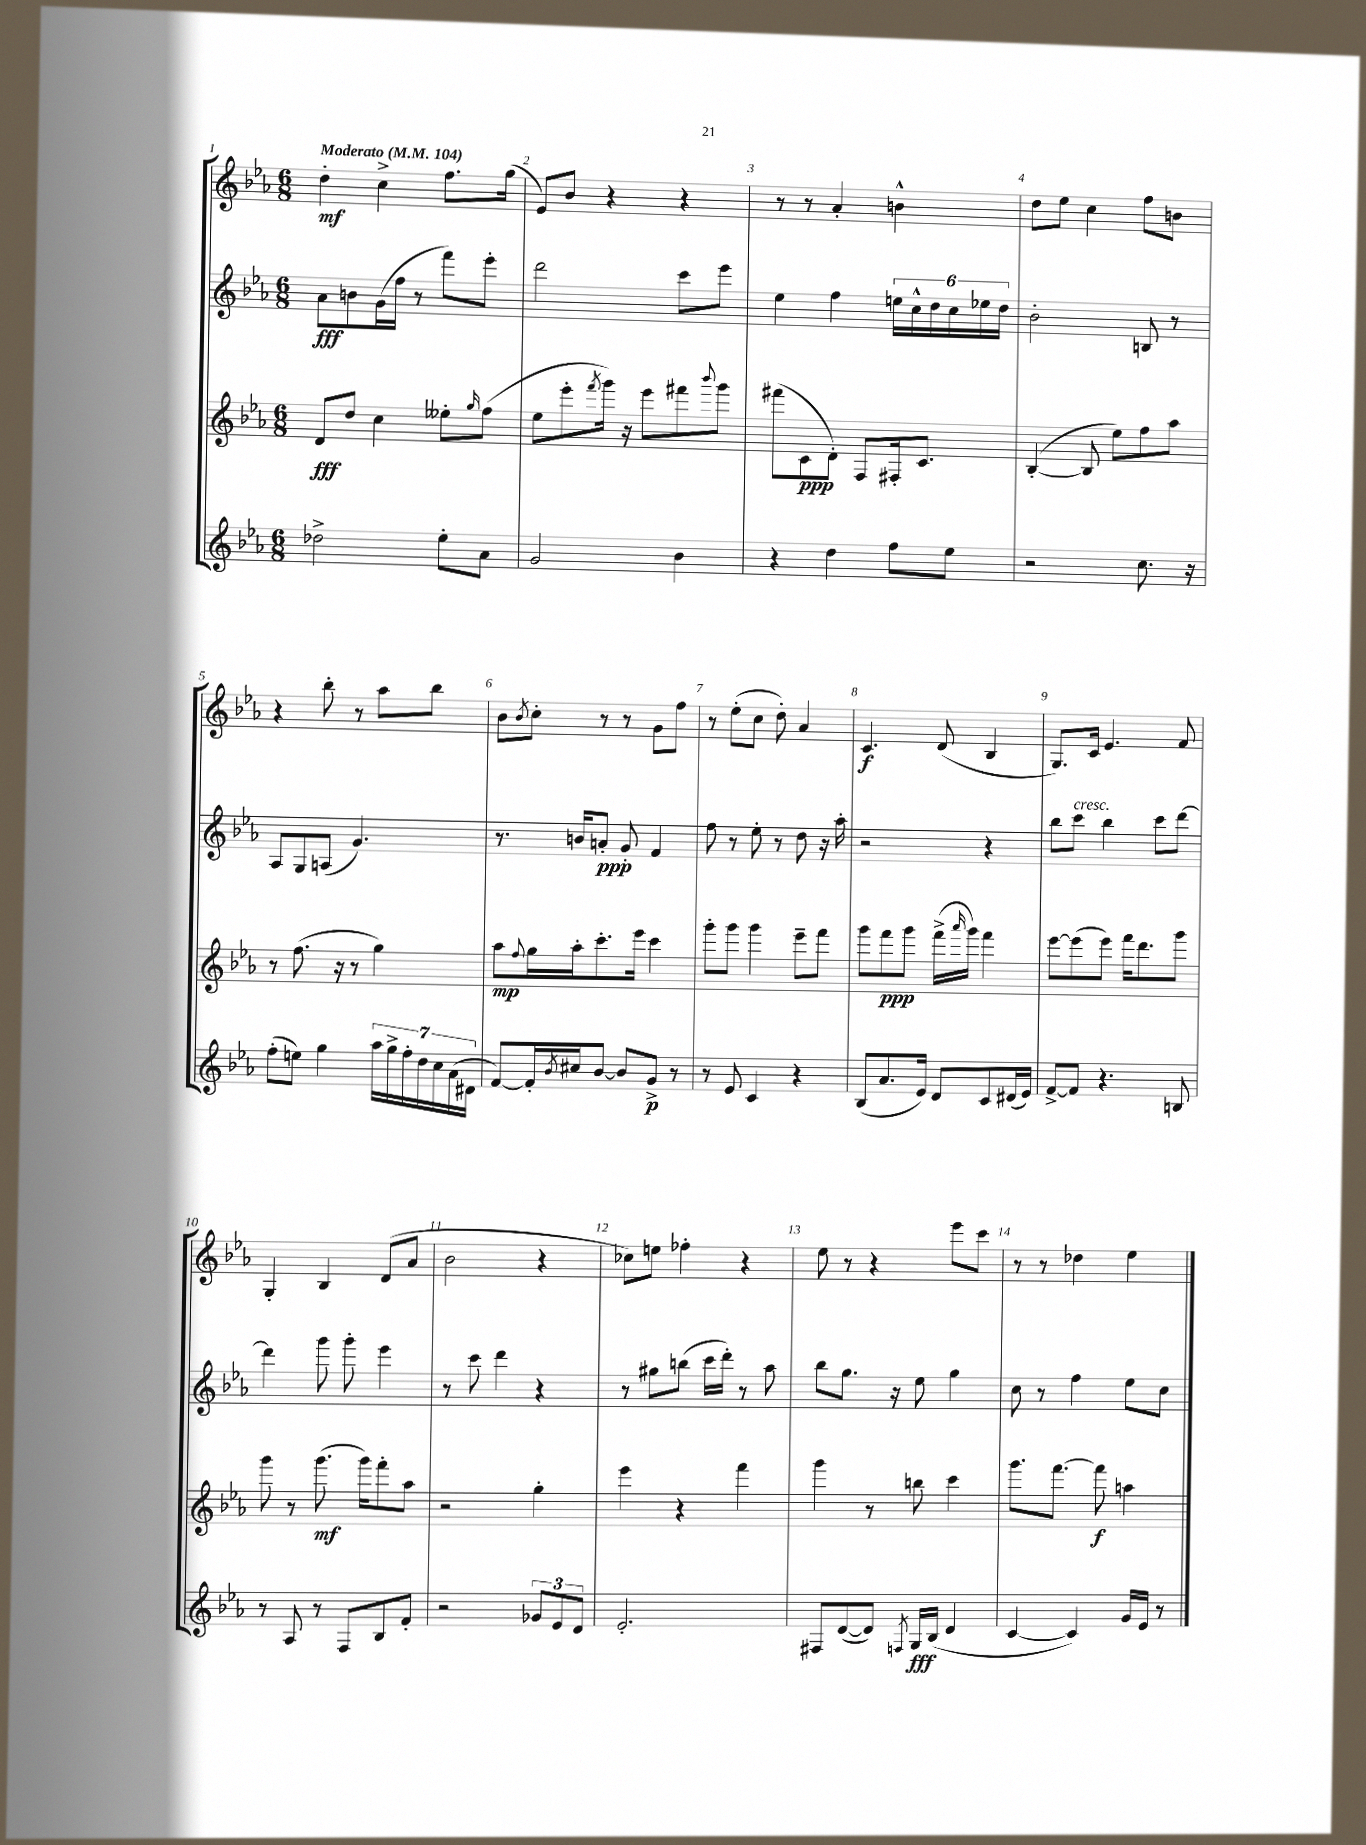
<<
\new StaffGroup <<
\new Staff = "s0" {
    \clef treble \key ees \major \numericTimeSignature \time 6/8 \tempo "Moderato" 4 = 104
    d''4-.\mf c''4-> f''8. g''16( |
    ees'8) bes'8 r4 r4 |
    r8 r8 aes'4-. b'4-^ |
    d''8 ees''8 c''4 f''8 b'8 |
    r4 bes''8-. r8 aes''8 bes''8 |
    bes'8 \acciaccatura { bes'8 } c''8-. r8 r8 g'8 f''8 |
    r8 ees''8-.( c''8 d''8-.) aes'4 |
    c'4.\f d'8( bes4 |
    g8.) c'16 ees'4. f'8 |
    g4-. bes4 d'8( aes'8 |
    bes'2 r4 |
    ces''8) e''8 fes''4-. r4 |
    ees''8 r8 r4 ees'''8 c'''8 |
    r8 r8 des''4 ees''4 \bar "|." |
}
\new Staff = "s1" {
    \clef treble \key ees \major \numericTimeSignature \time 6/8
    aes'8\fff b'8 g'16( f''16 r8 f'''8) ees'''8-. |
    d'''2 c'''8 ees'''8 |
    ees''4 f''4 \tuplet 6/4 { e''16 c''16-^ d''16 c''16 ees''16 d''16 } |
    bes'2-. b8 r8 |
    aes8 g8 a8( g'4.) |
    r8. b'16 a'8-.\ppp g'8-. f'4 |
    f''8 r8 ees''8-. r8 d''8 r16 aes''16-. |
    r2 r4 |
    bes''8 c'''8^\markup { \italic "cresc." } bes''4 c'''8 d'''8~ |
    d'''4 g'''8 g'''8-. ees'''4 |
    r8 c'''8 d'''4 r4 |
    r8 gis''8 b''8( c'''16 d'''16-.) r8 aes''8 |
    bes''8 g''8. r16 ees''8 g''4 |
    c''8 r8 f''4 ees''8 c''8 \bar "|." |
}
\new Staff = "s2" {
    \clef treble \key ees \major \numericTimeSignature \time 6/8
    d'8\fff d''8 c''4 eeses''8-. \grace { g''16 } f''8( |
    ees''8 ees'''8-. \acciaccatura { f'''8 } g'''16) r16 ees'''8 fis'''8 \appoggiatura { bes'''8 } g'''8 |
    fis'''8( c'8\ppp d'8-.) f8 fis16-. c'8. |
    bes4~-.( bes8 ees''8) f''8 aes''8 |
    r8 f''8.( r16 r8 g''4) |
    aes''8\mp \appoggiatura { f''8 } g''16 aes''16-. c'''8.-. ees'''16 c'''4 |
    g'''8-. g'''8 g'''4 ees'''8-- f'''8 |
    g'''8 f'''8\ppp g'''8 f'''16->( \grace { aes'''16 } g'''16) f'''4 |
    ees'''8~ ees'''8( ees'''8) f'''16 d'''8. g'''8 |
    g'''8 r8 g'''8.\mf( g'''16) f'''8-. aes''8 |
    r2 g''4-. |
    ees'''4 r4 f'''4 |
    g'''4 r8 b''8 c'''4 |
    g'''8. f'''8.~ f'''8\f a''4 \bar "|." |
}
\new Staff = "s3" {
    \clef treble \key ees \major \numericTimeSignature \time 6/8
    des''2-> ees''8-. aes'8 |
    g'2 bes'4 |
    r4 d''4 f''8 ees''8 |
    r2 c''8. r16 |
    f''8-.( e''8) g''4 \tuplet 7/4 { aes''16 g''16-> f''16-. d''16 c''16 aes'16( dis'16 } |
    f'8~) f'16-. \acciaccatura { bes'8 } cis''16 bes'8~ bes'8 g'8->\p r8 |
    r8 ees'8 c'4 r4 |
    bes8( aes'8. ees'16) d'8 c'8 dis'16( ees'16) |
    f'8~-> f'8 r4. b8 |
    r8 aes8 r8 f8 bes8 f'8-. |
    r2 \tuplet 3/2 { ges'8 ees'8 d'8 } |
    ees'2.-. |
    fis8 d'8~( d'8) \acciaccatura { f8 } g16\fff bes16( d'4 |
    c'4~ c'4) g'16 ees'16 r8 \bar "|." |
}
>>
>>
\layout { \context { \Score \override BarNumber.break-visibility = ##(#f #t #t) barNumberVisibility = #all-bar-numbers-visible } }
